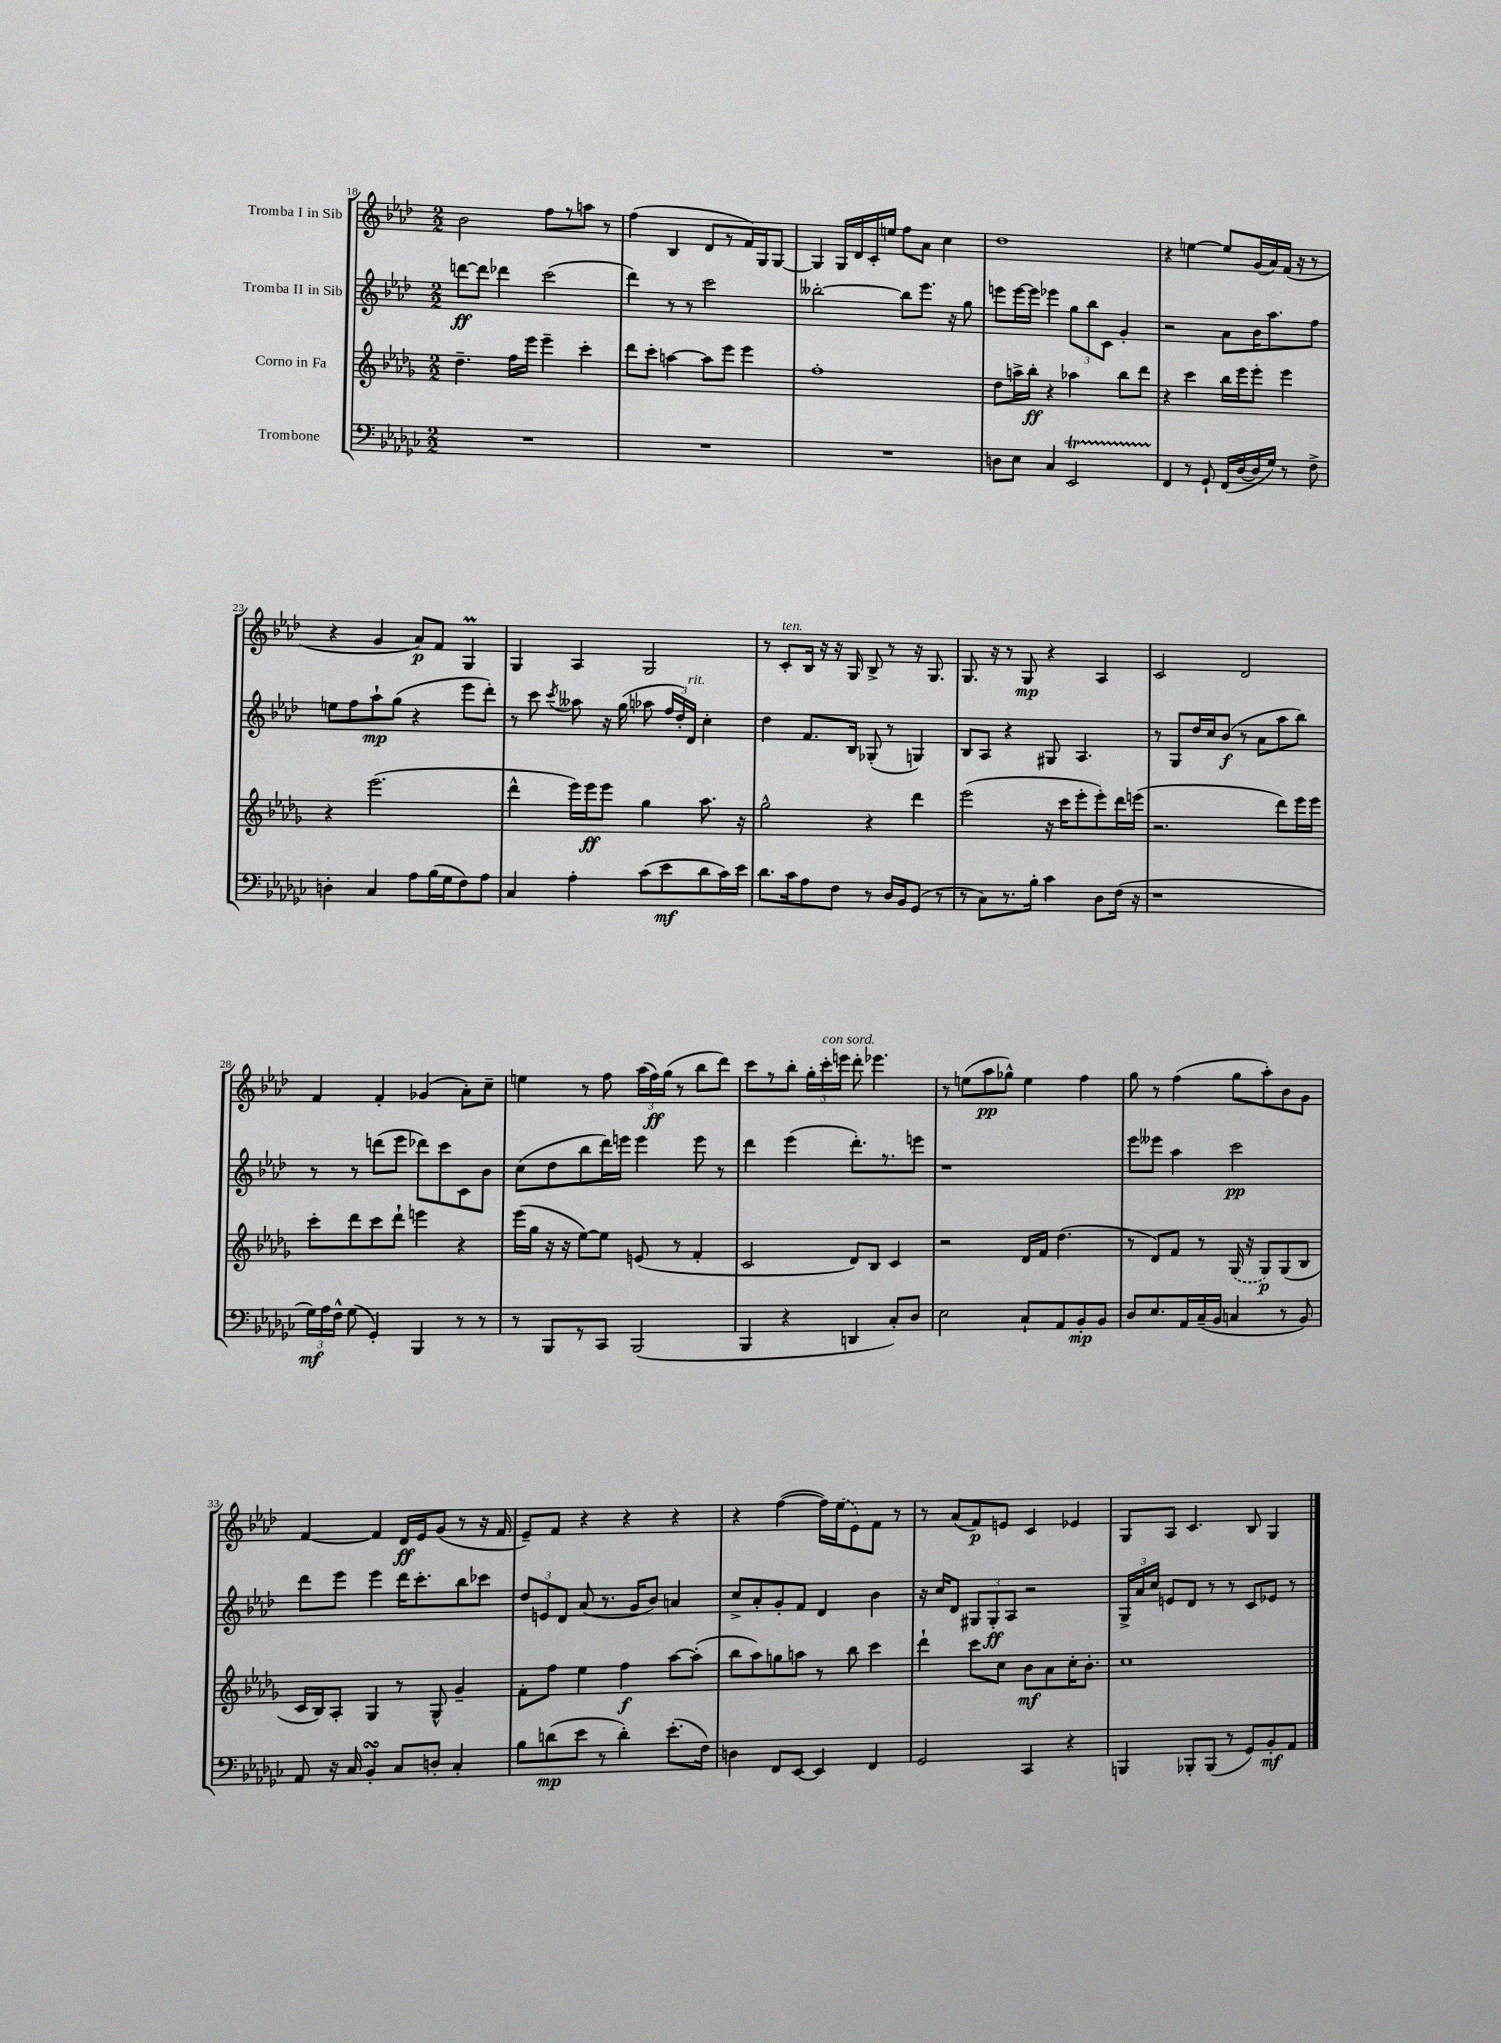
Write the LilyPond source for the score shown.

<<
\new StaffGroup <<
\new Staff = "s0" \with { instrumentName = "Tromba I in Sib" } {
    \clef treble \key aes \major \numericTimeSignature \time 2/2
    \autoBeamOff bes'2 f''8[ r8 a''8] r8 |
    f''4( bes4 des'8[ r8 f'16) g16 g8]~ |
    g4 g16[ des'16 c'16-. e''16] f''8[ aes'8] c''4 |
    des''1 |
    r4 e''4~ e''8[ g'16( aes'16) f'16]( r16 r8 |
    r4 g'4 aes'8[\p) f'8] g4\prall |
    g4 aes4 g2 |
    r8 c'8[-.^\markup { \italic "ten." } bes16] r16 r16 g16 bes8-> r8 r16 g8. |
    g8. r16 r8 g8\mp r4 aes4 |
    c'2 des'2 |
    f'4 f'4-. ges'4( aes'8[-.) c''8]-- |
    e''4 r8 f''8 \tuplet 3/2 { aes''16[( f''16\ff) g''16]( } r8 bes''8[ des'''8]) |
    c'''8[ r8 bes''8]-. \tuplet 3/2 { g''16[-. c'''16-.^\markup { \italic "con sord." } e'''16] } des'''8-. ees'''4. |
    r8 e''8[( aes''8\pp ges''8]-^) e''4 f''4 |
    g''8 r8 f''4( g''8[ aes''8-.) bes'8 g'8] |
    f'4~ f'4 des'16[\ff ees'16 g'8]( r8 r16 f'16 |
    ees'8[--) f'8] r4 r4 r4 |
    r4 f''4~( f''16[) \once \slurDashed ees''16( ees'8) f'8] r8 |
    r8 aes'8[( f'8\p) e'8] c'4 ees'4 |
    g8[ aes8] c'4. bes8 g4 \bar "|." |
}
\new Staff = "s1" \with { instrumentName = "Tromba II in Sib" } {
    \clef treble \key aes \major \numericTimeSignature \time 2/2
    \autoBeamOff d'''8[~\ff d'''8] des'''4 c'''2( |
    des'''4) r8 r8 c'''2 |
    beses''2~-. beses''8[ ees'''8.] r16 g''8 |
    e'''8[ e'''16~ e'''16] ees'''4 \tuplet 3/2 { g''8[ bes''8 c'8] } g'4-. |
    r2 aes'8[ bes'16 aes''8. f''8] |
    e''8[ f''8 aes''8-!\mp g''8]( r4 ees'''8[ des'''8]-.) |
    r8 c'''8 \acciaccatura { c'''8 } aeses''8 r16 g''16( aes''8 \tuplet 3/2 { f''16[ des''16-.) des'16]^\markup { \italic "rit." } } c''4-. |
    des''4 f'8.[ bes16] ges8-.( r8 g4) |
    bes8[ aes8] r4 gis8 aes4. |
    r8 g8[ des''16 c''16 bes'8]\f( r8 aes'8[ aes''8 bes''8]) |
    r8 r8 d'''8[( ees'''8] des'''8[) c'''8 c'8 bes'8] |
    c''8[( des''8 bes''8 des'''16) e'''16] e'''4 e'''8 r8 |
    des'''4 ees'''4( des'''8.[-.) r8. e'''8] |
    r1 |
    ees'''8[ eeses'''8] aes''4 c'''2\pp |
    des'''8[ ees'''8] ees'''4 des'''16[ c'''8.-. bes''8 ces'''8] |
    \tuplet 3/2 { des''8[ e'8 des'8] } aes'8( r8. g'16[ bes'8]) a'4 |
    c''8[-> aes'8-. g'8-. f'8] des'4 bes'4 |
    r16 c''16[ des'8] \tuplet 3/2 { gis8[ gis8-.\ff aes8] } r2 |
    \tuplet 3/2 { g16[-> aes'16 c''16] } e'8[ des'8] r8 r8 c'8[ ees'8] r8 \bar "|." |
}
\new Staff = "s2" \with { instrumentName = "Corno in Fa" } {
    \clef treble \key des \major \numericTimeSignature \time 2/2
    \autoBeamOff des''4.-- f''16[ ees'''16] ees'''4-- c'''4-. |
    des'''8[ c'''8]-. a''4~ a''8[ ees'''8] ees'''4 |
    f''1-. |
    des''8[ a''16-> bes''16]-.\ff r4 aes''4 bes''8[ des'''8] |
    r4 c'''4 bes''16[ ees'''16 ees'''8]-. ees'''4 |
    r4 ees'''2.( |
    des'''4-^ ees'''16[) ees'''16\ff ees'''8] ges''4 aes''8. r16 |
    ges''2-^ r4 des'''4 |
    ees'''2( r16 c'''16[ ees'''8-. ees'''8-.) des'''16 e'''16]( |
    r2. des'''8[) ees'''16 ees'''16] |
    c'''8[-. des'''8 c'''8 des'''8]-! e'''4 r4 |
    ees'''16[( ges''16] r16 r16 ees''8[~) ees''8] e'8( r8 f'4-. |
    c'2 des'8[) bes8] c'4 |
    r2 des'16[ f'16] des''4.( |
    r8 des'8[) f'8] r8 \once \slurDashed ges16( r16 ges8[\p) ges8( bes8] |
    c'16[ bes16) aes8]-. ges4 r8 ges8-^ ges'4-- |
    f'8[-. f''8] ees''4 f''4\f aes''8[~ aes''8]-.( |
    bes''8[ aes''8) g''8 a''8] r8 bes''8 c'''4 |
    des'''4-! c'''8[ c''8] bes'8[\mf aes'8 c''16-. bes'8.]-. |
    c''1 \bar "|." |
}
\new Staff = "s3" \with { instrumentName = "Trombone" } {
    \clef bass \key ges \major \numericTimeSignature \time 2/2
    \autoBeamOff R1 |
    R1 |
    R1 |
    d8[ ees8] ces4 ees,2\startTrillSpan |
    f,4\stopTrillSpan r8 ges,8-! f,16[( des16~ des16 ges16]) r8 f8-> |
    d4-. ces4 aes8[ bes16( ges16 f8) aes8] |
    ces4 aes4-. ces'8[( ees'8\mf des'8 ces'16) ees'16] |
    des'8.[ ces'16 aes8 f8] r8 des16[ bes,16 ges,8]( r8 |
    r8 ces8[) r8. bes16]-. ces'4 des8[ f16]( r16 |
    r1 |
    \tuplet 3/2 { ges16[\mf) aes16 f16]-^ } ges8( ges,4-.) bes,,4 r8 r8 |
    r8 bes,,8[ r8 ces,8] bes,,2( |
    bes,,4 r4 d,4 ces8[-.) des8] |
    ees2 ces8[-! aes,8 bes,8-.\mp bes,8] |
    des8[ ees8. aes,16 ces16--( bes,16] c4 r8 bes,8) |
    aes,8 r16 ces16 bes,4-.\turn ces8[ d8]-. ces4-. |
    bes8[ d'8\mp( ees'8] r8 d'4-.) ees'8.[-.( f16]) |
    d4 f,8[ ees,8]~ ees,4 f,4 |
    ges,2 ces,4 r4 |
    b,,4 bes,,8[-. bes,,8]( r8 ges,8[) bes,8-.\mf aes,8] \bar "|." |
}
>>
>>
\layout { \context { \Score currentBarNumber = #18 } }
